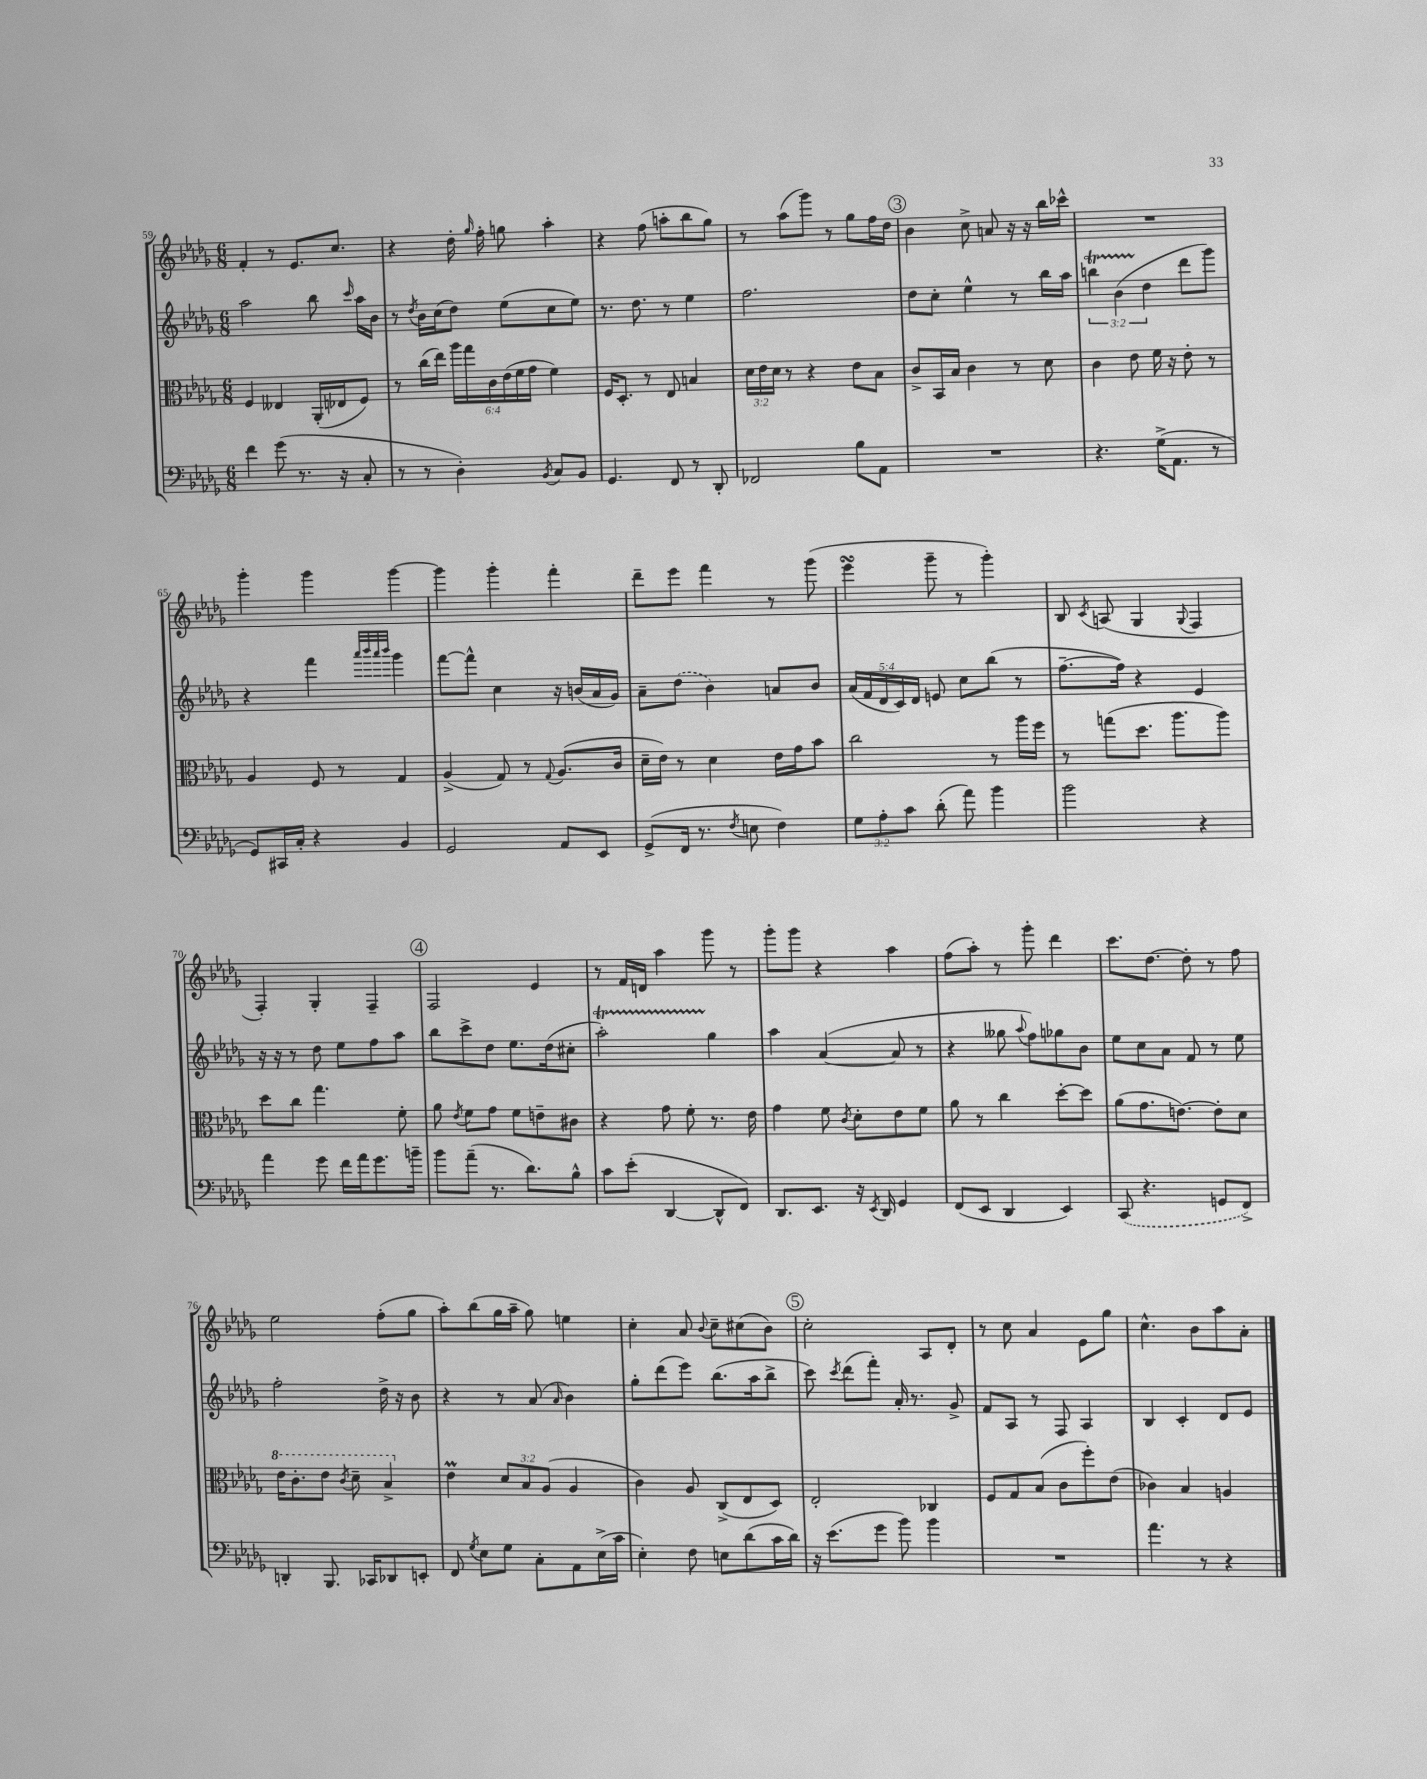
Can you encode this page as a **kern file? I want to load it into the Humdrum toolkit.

**kern	**kern	**kern	**kern
*staff4	*staff3	*staff2	*staff1
*clefF4	*clefC3	*clefG2	*clefG2
*k[b-e-a-d-g-]	*k[b-e-a-d-g-]	*k[b-e-a-d-g-]	*k[b-e-a-d-g-]
*M6/8	*M6/8	*M6/8	*M6/8
4f\	4F/	2aa-\	4f'/
(8g-\	4E--/	.	8r
8.r	.	.	8.e-/L
.	(16AA-'/LL	8bb-\	.
16r	16E-/J	.	8.cc/J
.	.	16qqccc/	.
8C'/	8F/J)	16aa-\LL	.
.	.	16b-\JJ	.
=	=	=	=
8r	8r	8r	4r
.	.	8qdd-/	.
8r	(16cc\LL	16b-\LL	.
.	16ee-\JJ)	(16cc\J	.
4D-'\)	24aa-\LL	8dd-\J)	16dd-'\
.	24gg-\	.	.
.	.	.	16qqgg-/
.	.	.	16ff'\
.	24c\	.	.
.	(24e-\	(8ee-\L	8gg\
.	24f\	.	.
.	24g-\JJ	.	.
8qBB-/	.	.	.
8C/L	4f\)	8cc\	4aa-'\
8BB-/J	.	8ee-\J)	.
=	=	=	=
4.GG-/	16F/LK	8.r	4r
.	8.D-'/J	.	.
.	.	8.dd-\	.
.	8r	.	(8ff\
8FF/	8E-/	8r	8aa'\L
8r	4B/	4ee-\	8bb-\
8DD-'/	.	.	8gg-\J)
=	=	=	=
2FF-/	24d-\LL	2.ff\	8r
.	24e-\	.	.
.	24d-\JJ	.	.
.	8r	.	(8aa-\L
.	4r	.	8ggg-\J)
.	.	.	8r
8B-\L	8e-\L	.	8gg-\L
8AA-\J	8B-\J	.	16ff\L
.	.	.	16dd-\JJ
=	=	=	=
2.r	8c^/L	8dd-\L	4b-\
.	16BB-/L	8cc'\J	.
.	16B-/JJ	.	.
.	4c\	4ee-^^\	8cc^\
.	.	.	8a/
.	8r	8r	16r
.	.	.	16r
.	8d-\	16bb-\LL	16bb-\LL
.	.	16aa-\JJ	16ccc-^^\JJ
=	=	=	=
4.r	4c\	6bb\	2.r
.	.	(6b-\	.
.	8e-\	.	.
.	.	6dd-\	.
(16G-^\LK	16f\	.	.
8.AA-\J	16r	.	.
.	8e-'\	8ddd-\L	.
8r	8r	8ggg-\J)	.
=	=	=	=
8GG-/L)	4A-/	4r	4ggg-'\
16CC#/L	.	.	.
16C'/JJ	.	.	.
4r	8F/	4fff\	4ggg-\
.	8r	.	.
.	.	32qqaaa-/LLL	.
.	.	32qqbbb-/	.
.	.	32qqaaa-/	.
.	.	32qqbbb-/JJJ	.
4BB-/	4G-/	4ggg-\	[4ggg-\
=	=	=	=
2GG-/	(4A-^/	[8fff\L	4ggg-\]
.	.	8fff^^\]J	.
.	8G-/)	4cc\	4ggg-'\
.	8r	.	.
.	8qqG-/	.	.
8AA-/L	(8.A-/L	16r	4fff'\
.	.	(16b/LL	.
8EE-/J	.	16a-/	.
.	16c/Jk	16g-/JJ)	.
=	=	=	=
(8GG-^/L	16d-~\LL	8a-~\L	8ddd-~\L
.	16e-\JJ)	.	.
16FF/Jk	8r	(8dd-\J	8eee-\J
8.r	.	.	.
.	4d-\	4b-\)	4fff\
8qF/	.	.	.
8E\	.	.	.
4F\)	16e-\LL	8a/L	8r
.	16g-\J	.	.
.	8b-\J	8b-/J	(8ggg-\
=	=	=	=
12G-\L	2cc\	(20a-/LL	4eee-\
.	.	20f/	.
12A-'\	.	.	.
.	.	20d-/	.
.	.	20c/)	.
12c\J	.	.	.
.	.	20d-/JJ	.
(8d-'\	.	8e/	8ggg-~\
8a-\)	.	8cc\L	8r
4b-\	8r	(8bb-\J	4ggg-'\)
.	16aa-\LL	8r	.
.	16ff\JJ	.	.
=	=	=	=
2b-\	8r	[8.ff~\L	8B-/
.	.	.	8qc/
.	(8gg\L	.	(8A/
.	.	16ff\]Jk)	.
.	8.dd-\J	4r	4G-/
.	8.aa-\L	.	.
.	.	.	8qqG-/
4r	.	4e-/	4F/
.	8aa-\J)	.	.
=	=	=	=
4a-\	8dd-\L	16r	4F'/)
.	.	16r	.
.	8cc\J	8r	.
8g-\	4.gg-\	8dd-\	4G-'/
16f\LL	.	8ee-\L	.
16a-\J	.	.	.
8.g-\	.	8ff\	4F~/
.	8f'\	8aa-\J	.
16b~\Jk	.	.	.
=	=	=	=
8b-\L	8a-\	8bb-\L	2F/
.	8qe-/	.	.
(8a-~\J	8f\L	8ccc^\	.
8.r	8g-\J	8dd-\J	.
.	8f\L	8.ee-\L	.
8.d-\L)	.	.	.
.	8e~\	.	4e-/
.	.	(16dd-\k	.
8B-^^\J	8c#\J	8cc#'\J	.
=	=	=	=
8c\L	4r	2aa-'\)	8r
(8e-'\J	.	.	16f/LL
.	.	.	16d/JJ
[4DD-/	8g-\	.	4aa-\
.	8f'\	.	.
8DD-^^/]L	8.r	4gg-\	8ggg-\
8FF/J)	.	.	8r
.	16e-\	.	.
=	=	=	=
8.DD-/L	4g-\	4aa-\	8ggg-'\L
.	.	.	8ggg-\J
8.EE-/J	.	.	.
.	8f\	([4a-/	4r
.	8qc/	.	.
16r	8d-'\L	.	.
8qEE-/	.	.	.
16DD-/	.	.	.
4GG-/	8e-\	8a-/]	4aa-\
.	8f\J	8r	.
=	=	=	=
(8FF/L	8a-\	4r	(8ff\L
8EE-/J	8r	.	8aa-'\J)
4DD-/	4cc\	8gg--\	8r
.	.	8qqaa-/	.
.	.	8ff\L)	8ggg-'\
4EE-/)	[8dd-'\L	8gg-\	4ddd-\
.	8dd-\]J	8b-\J	.
=	=	=	=
(8CC/	(8a-\L	8ee-\L	8.ccc\L
4.r	8.g-\	8cc\	.
.	.	.	[8.dd-\J
.	.	8a-\J	.
.	[8.e\J)	.	.
.	.	8f/	8dd-'\]
8GG/L	8e'\]L	8r	8r
8FF^/J)	8d-\J	8ee-\	8ff\
=	=	=	=
4DD'/	16ee-\LK	2ff'\	2ee-\
.	8.cc'\	.	.
8.BBB-/	8ee-\J	.	.
.	8qcc/	.	.
.	8dd-~\	.	.
16CC-/LK	.	.	.
8DD-/	4b-^/	16dd-^\	(8ff'\L
.	.	16r	.
8EE'/J	.	8b-\	8gg-\J
=	=	=	=
8FF/	4e-\	4r	8aa-'\L)
8qG-/	.	.	.
8E-\L	.	.	(8bb-\
8G-\J	12d-/L	8r	16gg-\L
.	.	.	16aa-~\JJ
.	12B-/	.	.
8C'\L	.	(8a-/	8gg-\)
.	(12A-/J	.	.
.	.	16qqa-/	.
8AA-\	4A-/	4b-\)	4ee\
(16E-^\L	.	.	.
16c\JJ	.	.	.
=	=	=	=
4E-'\)	4c\)	8gg-'\L	4cc'\
.	.	(8ddd-\	.
8F\	8A-/	8eee-\J)	8a-/
.	.	.	8qqb-/
8E\L	(8C^/L	(8.bb-\L	8cc~\L
(8d-\	8E-/	.	(8cc#\
.	.	16aa-\k	.
16c\L	8D-/J)	8bb-^\J	8b-\J)
16d-\JJ)	.	.	.
=	=	=	=
16r	2E-'/	8ccc\)	2cc'\
(8.e-\L	.	.	.
.	.	8qccc/	.
.	.	(8ddd-\L	.
8g-\J	.	8fff'\J)	.
8b-\)	.	16a-'/	.
.	.	8.r	.
4b-\	4C-/	.	8A-/L
.	.	8g-^/	8d-'/J
=	=	=	=
2.r	8F/L	8f/L	8r
.	8G-/	8A-/J	8cc\
.	(8B-/J	8r	4a-/
.	8c\L	8F/	.
.	8ff'\)	4A-/	8e-\L
.	(8e-\J	.	8gg-\J
=	=	=	=
4.a-\	4c-\)	4B-/	4.cc^^\
.	4B-/	4c'/	.
8r	.	.	8b-\L
4r	4A/	8d-/L	8aa-\
.	.	8e-/J	8a-'\J
==	==	==	==
*-	*-	*-	*-
